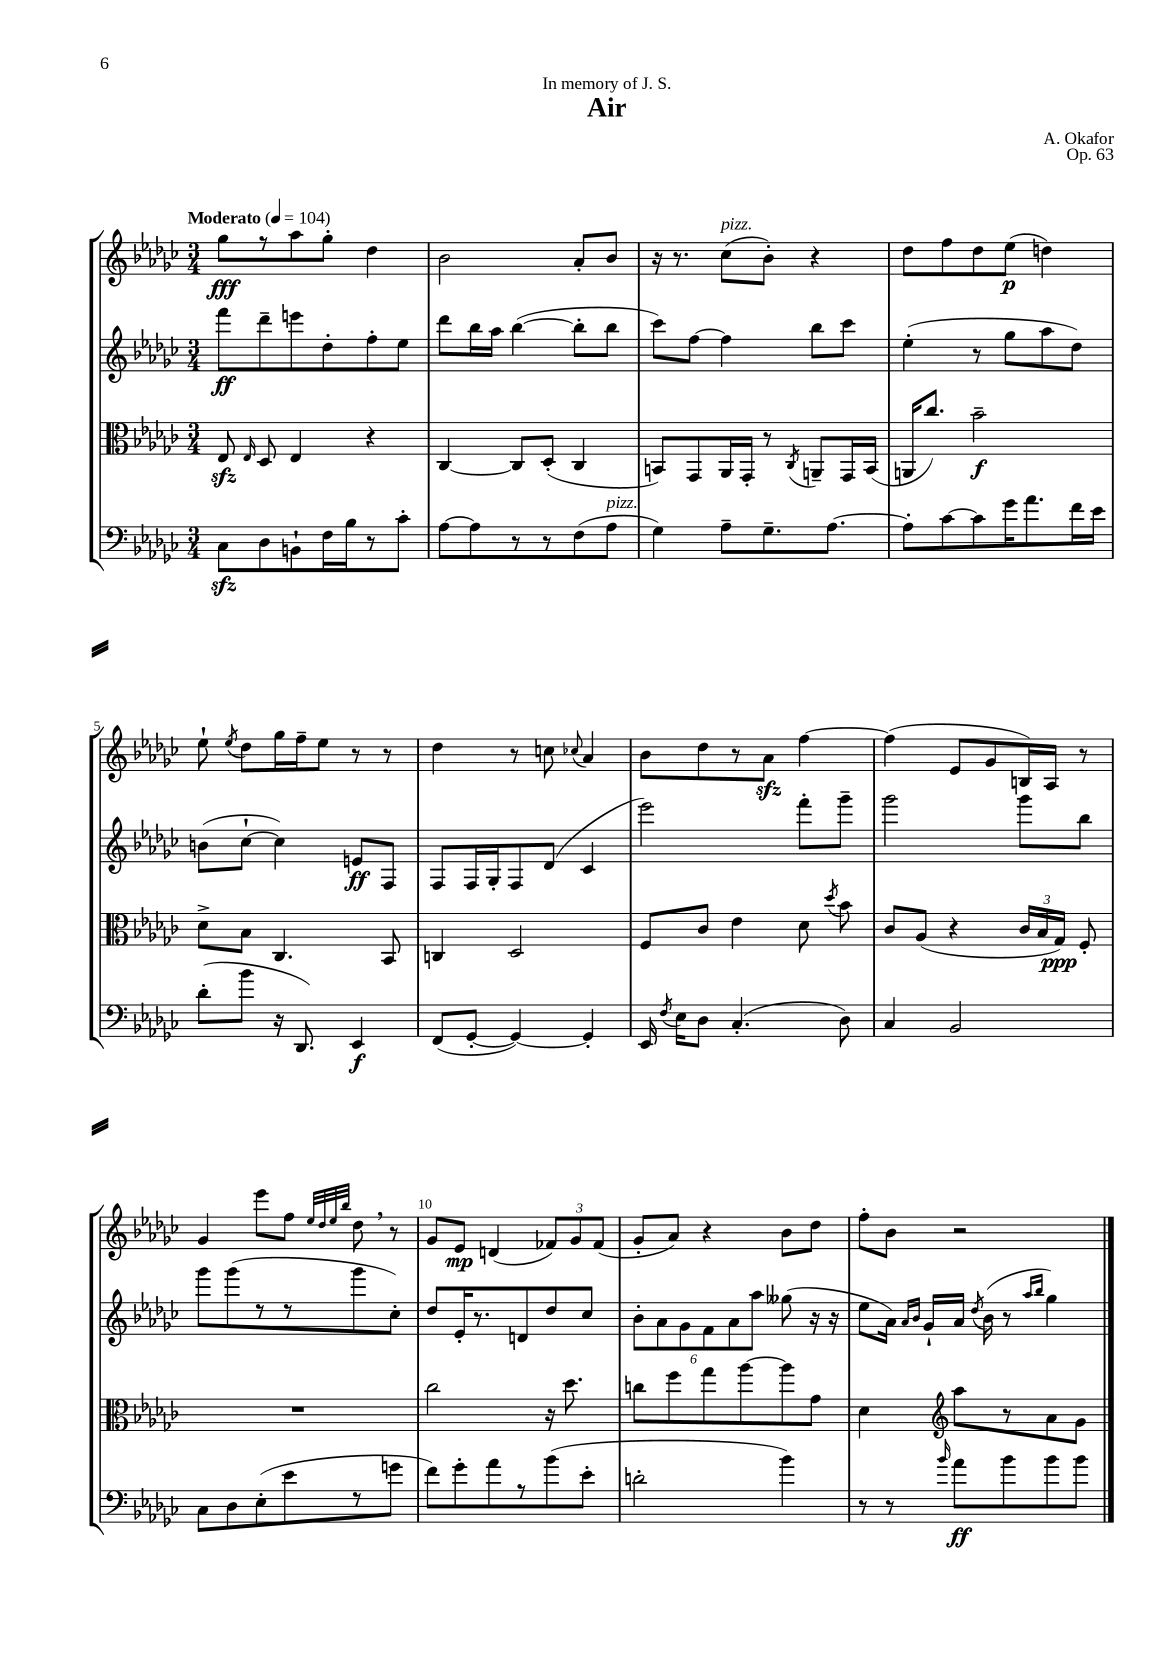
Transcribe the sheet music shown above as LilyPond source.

\header { title = "Air" composer = "A. Okafor" dedication = "In memory of J. S." opus = "Op. 63" }
<<
\new StaffGroup <<
\new Staff = "s0" {
    \clef treble \key ges \major \numericTimeSignature \time 3/4 \tempo "Moderato" 4 = 104
    \autoBeamOff ges''8[\fff r8 aes''8 ges''8]-. des''4 |
    bes'2 aes'8[-. bes'8] |
    r16 r8. ces''8[^\markup { \italic "pizz." }( bes'8]-.) r4 |
    des''8[ f''8 des''8 ees''8]\p( d''4) |
    ees''8-! \acciaccatura { ees''8 } des''8[ ges''16 f''16-- ees''8] r8 r8 |
    des''4 r8 c''8 \appoggiatura { ces''8 } aes'4 |
    bes'8[ des''8 r8 aes'8]\sfz f''4~ |
    f''4( ees'8[ ges'8 b16) aes16] r8 |
    ges'4 ees'''8[ f''8] \grace { ees''32[ des''32 ees''32 bes''32] } des''8 \breathe r8 |
    ges'8[ ees'8]\mp d'4( \tuplet 3/2 { fes'8[) ges'8 fes'8]( } |
    ges'8[-. aes'8]) r4 bes'8[ des''8] |
    f''8[-. bes'8] r2 \bar "|." |
}
\new Staff = "s1" {
    \clef treble \key ges \major \numericTimeSignature \time 3/4
    \autoBeamOff f'''8[\ff des'''8-- e'''8 des''8-. f''8-. ees''8] |
    des'''8[ bes''16 aes''16] bes''4~( bes''8[-. bes''8] |
    ces'''8[) f''8]~ f''4 bes''8[ ces'''8] |
    ees''4-.( r8 ges''8[ aes''8 des''8]) |
    b'8[( ces''8]~-! ces''4) e'8[\ff f8] |
    f8[ f16 ges16-. f8 des'8]( ces'4 |
    ees'''2) f'''8[-. ges'''8]-- |
    ges'''2 ges'''8[ bes''8] |
    ges'''8[ ges'''8( r8 r8 ges'''8 ces''8]-.) |
    des''8[ ees'16-. r8. d'8 des''8 ces''8] |
    \tuplet 6/4 { bes'8[-. aes'8 ges'8 f'8 aes'8 aes''8] } geses''8( r16 r16 |
    ees''8[ aes'16]) \grace { aes'16[ bes'16] } ges'16[-! aes'16] \acciaccatura { des''8 } bes'16( r8 \grace { aes''16[ bes''16] } ges''4) \bar "|." |
}
\new Staff = "s2" {
    \clef alto \key ges \major \numericTimeSignature \time 3/4
    \autoBeamOff ees8\sfz \grace { ees16 } des8 ees4 r4 |
    ces4~ ces8[ des8]-.( ces4 |
    b,8[) ges,8 aes,16 ges,16]-. r8 \acciaccatura { ces8 } a,8[-- ges,16 b,16]( |
    a,16[ ces''8.]) bes'2--\f |
    des'8[-> bes8] ces4. bes,8 |
    c4 des2 |
    f8[ ces'8] ees'4 des'8 \acciaccatura { des''8 } bes'8 |
    ces'8[ aes8]( r4 \tuplet 3/2 { ces'16[ bes16 ges16]\ppp) } f8-. |
    R2. |
    ces''2 r16 des''8. |
    c''8[ f''8 ges''8 aes''8~ aes''8 ges'8] |
    des'4 \clef treble aes''8[ r8 aes'8 ges'8] \bar "|." |
}
\new Staff = "s3" {
    \clef bass \key ges \major \numericTimeSignature \time 3/4
    \autoBeamOff ces8[\sfz des8 b,8-! f16 bes16 r8 ces'8]-. |
    aes8[~ aes8 r8 r8 f8( aes8]^\markup { \italic "pizz." } |
    ges4) aes8[-- ges8.-- aes8.]~ |
    aes8[-. ces'8~ ces'8 ges'16 aes'8. f'16 ees'16] |
    des'8[-.( bes'8] r16 des,8.) ees,4\f |
    f,8[( ges,8]~-. ges,4~) ges,4-. |
    ees,16 \acciaccatura { f8 } ees16[ des8] ces4.-.( des8) |
    ces4 bes,2 |
    ces8[ des8 ees8-.( ees'8 r8 g'8] |
    f'8[) ges'8-. aes'8 r8 bes'8( ees'8]-. |
    d'2-. bes'4) |
    r8 r8 \grace { bes'16 } aes'8[\ff bes'8 bes'8 bes'8] \bar "|." |
}
>>
>>
\layout { \context { \Score \override BarNumber.break-visibility = ##(#f #t #t) barNumberVisibility = #(every-nth-bar-number-visible 5) } }
